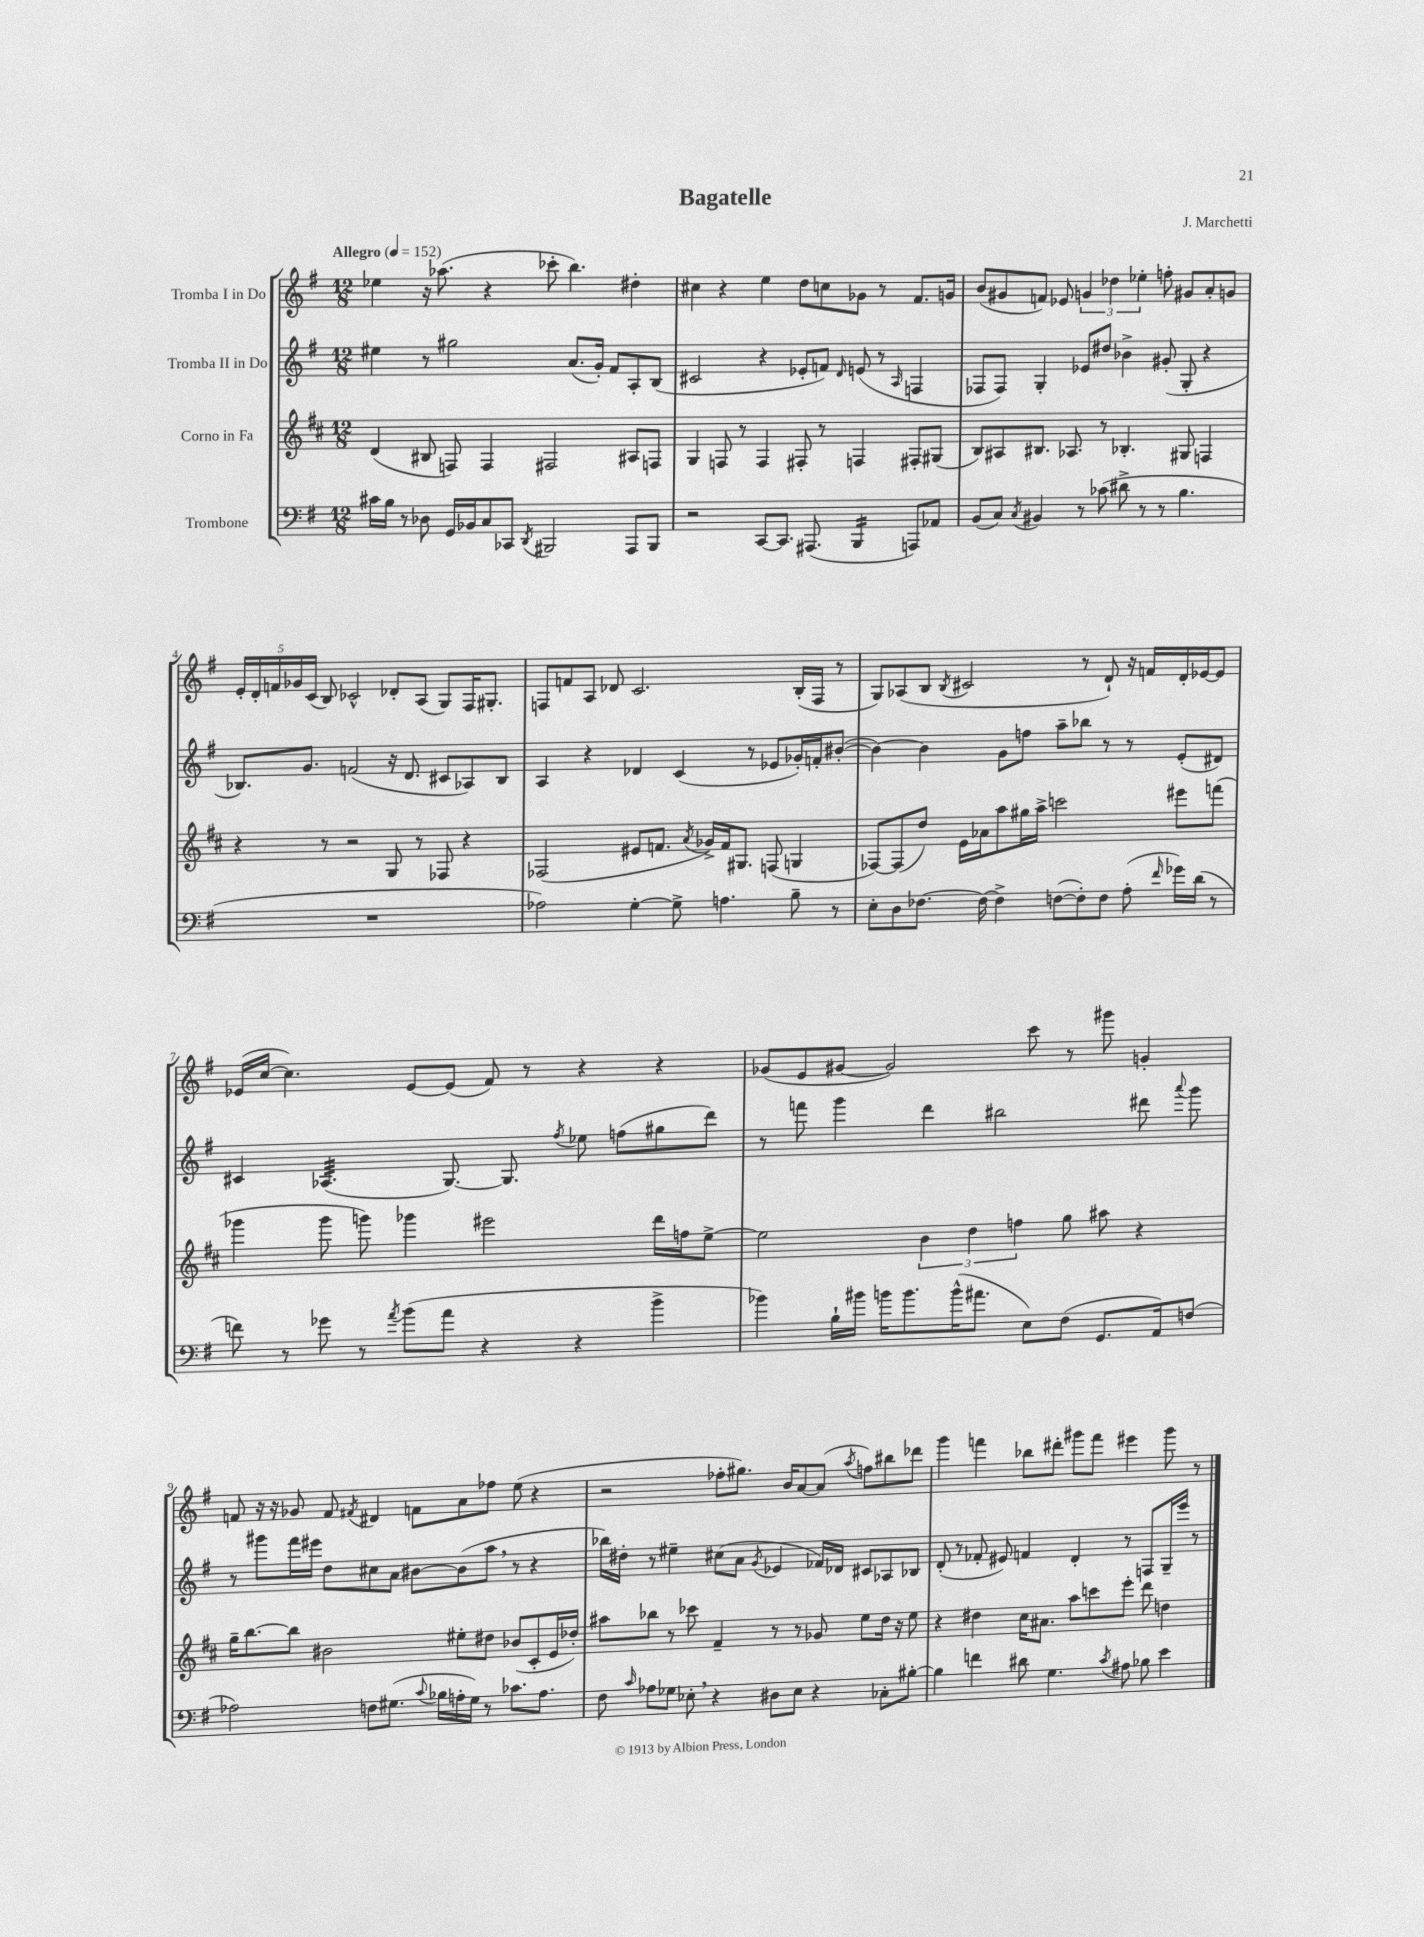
\header { title = "Bagatelle" composer = "J. Marchetti" }
<<
\new StaffGroup <<
\new Staff = "s0" \with { instrumentName = "Tromba I in Do" } {
    \clef treble \key g \major \numericTimeSignature \time 12/8 \tempo "Allegro" 4 = 152
    \autoBeamOff ees''4 r16 aes''8.( r4 ces'''8-. b''4.) dis''4-. |
    cis''4 r4 e''4 d''8[ c''8 ges'8] r8 fis'8.[ g'16] |
    b'8[( gis'8 f'8]) ees'8 \tuplet 3/2 { g'4 des''4 ees''4-. } f''8-. gis'8[ a'8-. g'8] |
    \tuplet 5/4 { e'16[-. d'16-. f'16 ges'16 c'16]( } b8) ces'2-^ des'8[-. a8]( g8[) fis16 gis8.]-. |
    f8[ f'8 a8] des'8 c'2. b16[-.( f16] r8 |
    g8[) aes8( b8] \acciaccatura { b8 } cis'2 r8 d'8-!) r16 f'16[ d'16-. ees'16~ ees'8] |
    ees'16[( c''16]~ c''4.) ees'8[~ ees'8]( fis'8) r8 r4 r4 |
    ges'8[( e'8 gis'8]~ gis'2) c'''8 r8 gis'''8 g'4-. |
    f'8 r16 r16 ges'8 f'8 \acciaccatura { fis'8 } dis'4 f'8[ a'8 fes''8] e''8( r4 |
    r2 fes''8[-. gis''8.]) b'16[ a'8~ a'8]( \acciaccatura { a''8 } f''8[) bis''8 des'''8] |
    g'''4 f'''4 bes''8[ dis'''8]-. gis'''8[ f'''8] eis'''4 gis'''8 r8 \bar "|." |
}
\new Staff = "s1" \with { instrumentName = "Tromba II in Do" } {
    \clef treble \key g \major \numericTimeSignature \time 12/8
    \autoBeamOff eis''4 r8 gis''2 a'8.[( g'16]-.) fis'8[ a8-. b8]( |
    cis'2 r4 ees'8[-. f'8]) \grace { d'16 } e'8( r8 \grace { a16 } f4 |
    fes8[ fes8]) g4-. ees'8[ dis''8] bes'4-> gis'8-.( g8-. r4 |
    bes8.[) g'8.] f'2( r16 d'8. cis'8[ aes8) bes8] |
    a4 r4 des'4 c'4( r8 ees'8[ ges'16-.) f'16-. bis'8]~-.( |
    bis'4~) bis'4 g'8[ f''8] a''8[-- bes''8] r8 r8 e'8[-.( dis'8]) |
    cis'4 aes4.:32( g8.~) g8. \acciaccatura { fis''8 } ees''8 f''8[( gis''8 d'''8]) |
    r8 f'''8 g'''4 d'''4 bis''2 dis'''8 \appoggiatura { a'''8 } g'''8 |
    r8 gis'''8[ fis'''16 eis'''16] d''8[ cis''8 a'8] bis'8[~ bis'8( a''8] \breathe r8 r4 |
    bes''16[) dis''16]-. r8 eis''4-- cis''8[( a'8] \acciaccatura { g'8 } ees'4 fes'16[) des'16] cis'8[ aes8 bes8] |
    d'8-.( r8 fes'8-. eis'8) f'4 d'4-. r8 f8[ g16-- e'''16] r8 \bar "|." |
}
\new Staff = "s2" \with { instrumentName = "Corno in Fa" } {
    \clef treble \key d \major \numericTimeSignature \time 12/8
    \autoBeamOff d'4( bis8 f8) f4 fis2 ais8[ f8] |
    g4 f8 r8 f4 fis8-. r8 f4 fis8[-. gis8]( |
    b8[) ais8 bis8.] aes8. r8 bes4.-. gis8 f4 |
    r4 r8 r2 g8 r8 fes8 r4 |
    fes2( eis'8[ f'8.] \acciaccatura { a'8 } ges'16[->) f'16 gis8.] f8( g4 |
    fes8[~) fes8( d''8]) e'16[ aes'16 a''8 gis''16 a''16]-> c'''2 eis'''8[ f'''8]( |
    ges'''4 ges'''8 g'''8) ges'''4 eis'''2 d'''16[ f''16 e''8]~-> |
    e''2 \tuplet 3/2 { b'4 d''4 f''4 } g''8 ais''8 r4 |
    g''16[-- b''8.~ b''8] bis'2 eis''8[-. dis''8] bes'8[( cis'8-. e'16 des''16]-.) |
    ais''8[ bes''8] r8 ces'''8 fis'4-- r8 r8 ges'8 e''8[ d''16] r16 e''8 |
    r4 dis''4 cis''16[ ais'8.] a''8[ c'''8 e'''8]-. d'''8 d''4 \bar "|." |
}
\new Staff = "s3" \with { instrumentName = "Trombone" } {
    \clef bass \key g \major \numericTimeSignature \time 12/8
    \autoBeamOff cis'16[ b16] r8 des8 g,16[ bes,16 c8 ces,8] \acciaccatura { d,8 } bis,,2 a,,8[ bis,,8] |
    r2 c,8[~ c,8.] ais,,8.( b,,4:16 a,,8[) aes,8] |
    b,8[( c8]) \acciaccatura { c8 } bis,4 r8 ces'8( dis'8-> r8 r8 b4. |
    R1. |
    aes2) g4~-. g8-> a4. b8-- r8 |
    e8[-. d8 fes8.]~ fes16~ fes4-> f8[~( f8-.) f8] a8-.( \grace { fis'16 } ges'16[) d'16]( r8 |
    f'8) r8 ges'8 r8 \acciaccatura { a'8 } b'8[( a'8] r4 r4 b'4-> |
    bes'4) b16[-! bis'16] b'16[ b'8. b'16-^( ais'8.] e8[) fis8]( g,8.[ a,16) f8]( |
    aes2) f8[ gis8.]( \appoggiatura { c'8 } bes16[ a16-. gis16]) r8 ces'8.[ a8.] |
    fis8 \grace { c'16 } aes8[ ges8] ees8-. \breathe r4 dis8[ ees8] r4 ces8[-. bis8]~-. |
    bis4 f'4 dis'8 g4. \acciaccatura { c'8 } ais8 bes8 e'4 \bar "|." |
}
>>
>>
